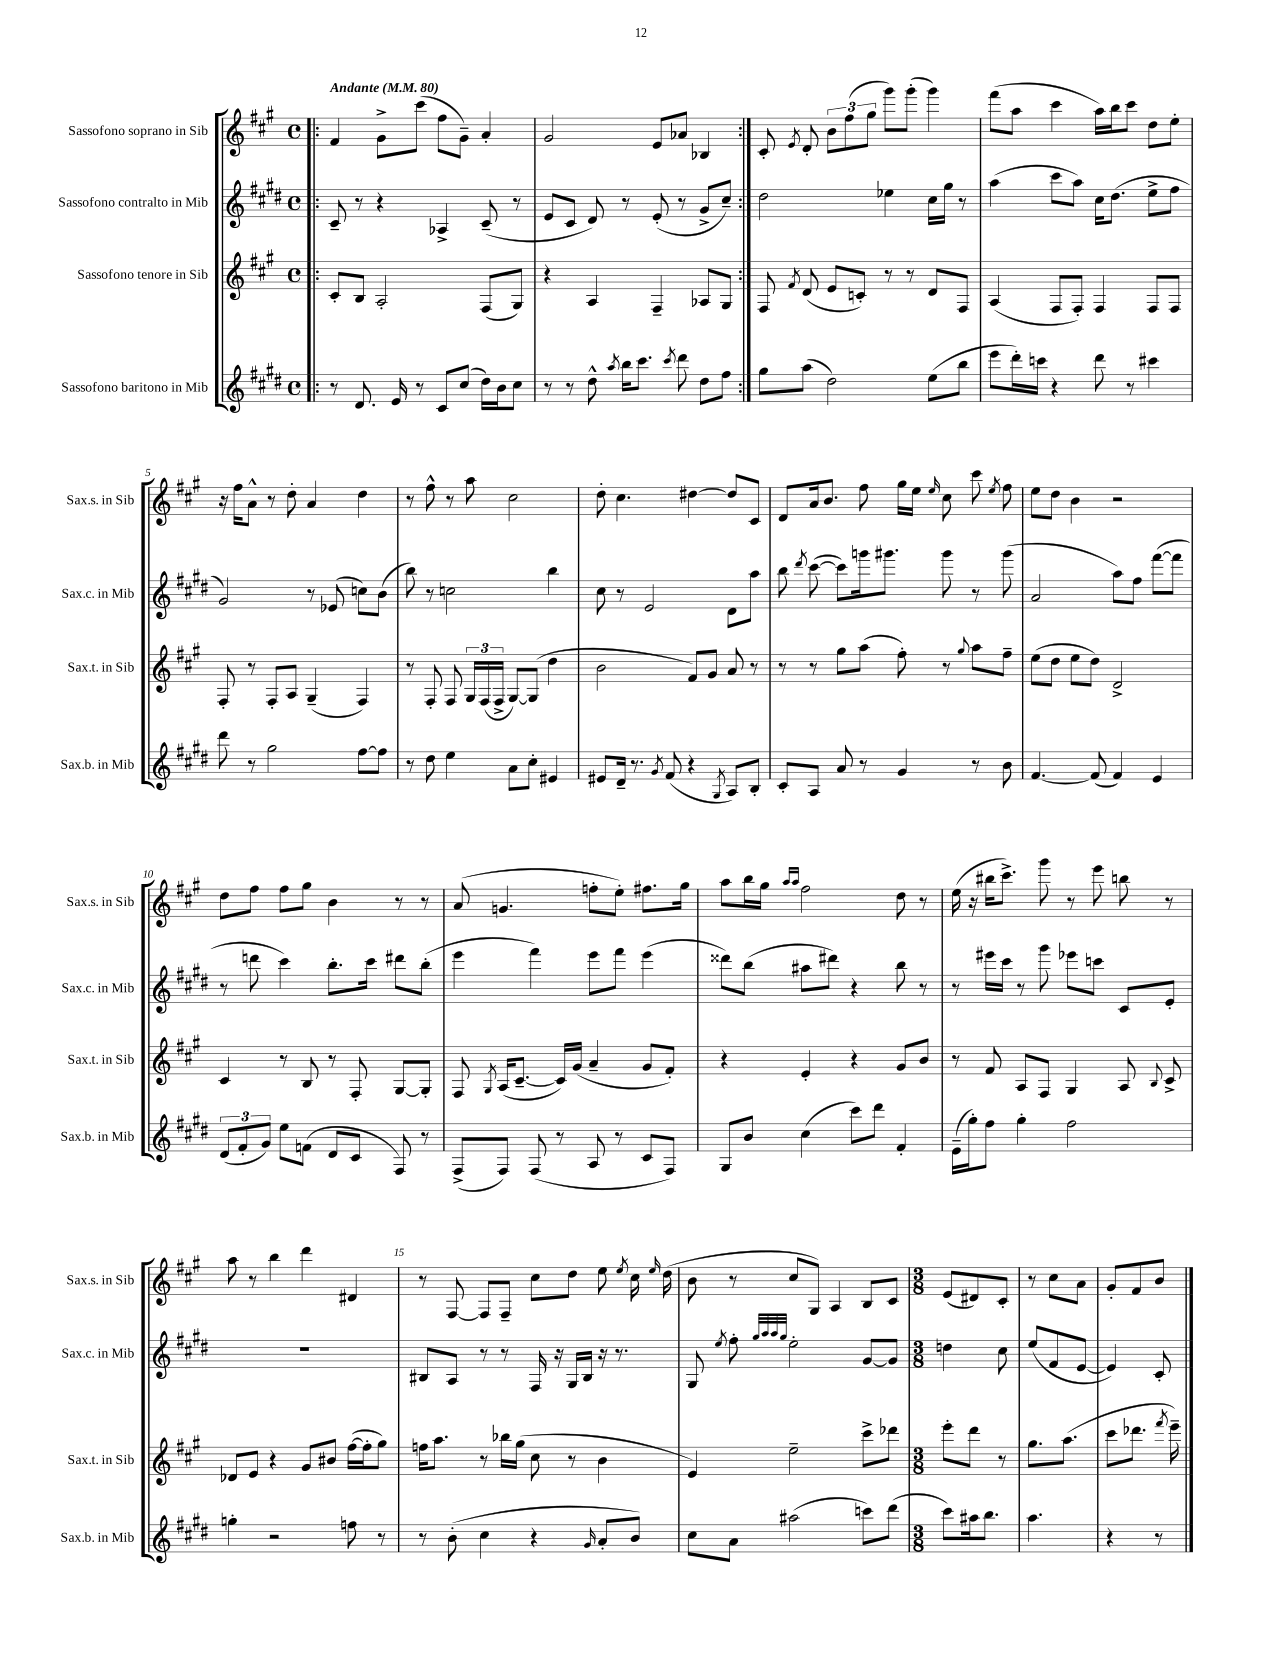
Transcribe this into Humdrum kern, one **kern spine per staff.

**kern	**kern	**kern	**kern
*staff4	*staff3	*staff2	*staff1
*clefG2	*clefG2	*clefG2	*clefG2
*k[f#c#g#d#]	*k[f#c#g#]	*k[f#c#g#d#]	*k[f#c#g#]
*M4/4	*M4/4	*M4/4	*M4/4
*met(c)	*met(c)	*met(c)	*met(c)
*MM80	*MM80	*MM80	*MM80
=!|:	=!|:	=!|:	=!|:
8r	8c#'/L	8c#~/	4f#/
8.d#/	8B/J	8r	.
.	2A'/	4r	8g#^\L
16e/	.	.	.
8r	.	.	(8ccc#\J
8c#/L	.	4A-^/	8ff#\L
(8cc#/J	.	.	8g#~\J)
16dd#\LL)	(8F#/L	(8c#~/	4a'/
16b\J	.	.	.
8cc#\J	8G#/J)	8r	.
=	=	=	=
8r	4r	8e/L	2g#/
8r	.	8c#/J	.
8dd#^^\	4A/	8d#/)	.
8qaa/	.	.	.
16bb\LK	.	8r	.
8.ccc#\J	.	.	.
.	4F#~/	(8e'/	8e/L
8qccc#/	.	.	.
8ddd#\	.	8r	8a-/J
8dd#\L	8A-/L	8g#^/L	4B-/
8ff#\J	8G#/J	8cc#~/J)	.
=:|!	=:|!	=:|!	=:|!
8gg#\L	8F#/	2dd#\	8c#'/
.	8qf#/	.	8qe/
(8aa\J	(8d/	.	8d'/
2dd#\)	8e/L	.	12b\L
.	.	.	(12ff#\
.	8c'/J)	.	.
.	.	.	12gg#\J
.	8r	4ee-\	8ggg#\L)
.	8r	.	(8ggg#'\J
(8ee\L	8d/L	16cc#\LL	4ggg#\)
.	.	16gg#\JJ	.
8bb\J	8F#/J	8r	.
=	=	=	=
8eee\L	(4A/	(4aa\	(8fff#\L
16ddd#'\L)	.	.	8aa\J
16ccc\JJ	.	.	.
4r	8F#/L	8ccc#\L	4ccc#\
.	8F#'/J)	8aa\J)	.
8ddd#\	4F#/	16cc#\LK	16aa\LL)
.	.	(8.dd#\J	16bb\J
8r	.	.	8ccc#\J
4ccc#\	8F#/L	8ee^\L	8dd\L
.	8F#/J	8ff#\J	8ee'\J
=	=	=	=
8ddd#\	8F#'/	2g#/)	16r
.	.	.	16ff#\LK
8r	8r	.	8a^^\J
2gg#\	8F#'/L	.	8r
.	8A/J	.	8dd'\
.	(4G#~/	8r	4a/
.	.	(8e-/	.
[8ff#\L	4F#/)	8cc\L)	4dd\
8ff#\]J	.	(8b\J	.
=	=	=	=
8r	8r	8bb\)	8r
8dd#\	8F#'/	8r	8ff#^^\
4ee\	8F#/	2cc\	8r
.	24G#/LL	.	8aa\
.	(24F#/	.	.
.	24F#^/JJ	.	.
8a\L	[8G#/L)	.	2cc#\
8cc#'\J	(8G#/]J	.	.
4e#/	4dd\	4bb\	.
=	=	=	=
8e#/L	2b\	8cc#\	8dd'\
16d#~/Jk	.	8r	4.cc#\
8.r	.	.	.
.	.	2e/	.
8qg#/	.	.	.
(8f#/	.	.	.
4r	8f#/L)	.	[4dd#\
.	8g#/J	.	.
8qG#/	.	.	.
8A/L)	8a/	8d#\L	8dd#/]L
8B'/J	8r	8aa\J	8c#/J
=	=	=	=
8c#'/L	8r	8bb\	8d/L
.	.	8qddd#/	.
8A/J	8r	([8ccc#\	16a/k
.	.	.	8.b/J
8a/	8gg#\L	8ccc#\]L)	.
8r	(8aa\J	16ggg\k	8ff#\
.	.	8.ggg#\J	.
4g#/	8ff#'\)	.	16gg#\LL
.	.	.	16ee\JJ
.	.	.	16qqee/
.	8r	8ggg#\	8cc#\
.	8qqgg#/	.	.
8r	8aa\L	8r	8ccc#\
.	.	.	8qee/
8b\	8ff#~\J	(8ggg#\	8ff#\
=	=	=	=
[4.f#/	(8ee\L	2a/	8ee\L
.	8dd\J	.	8dd\J
.	8ee\L	.	4b\
(8f#/]	8dd\J)	.	.
4f#/)	2d^/	8aa\L)	2r
.	.	8ff#\J	.
4e/	.	([8fff#\L	.
.	.	8fff#\]J	.
=	=	=	=
(12d#/L	4c#/	8r	8dd\L
12f#'/	.	.	.
.	.	8ddd\	8ff#\J
12g#/J)	.	.	.
8ee\L	8r	4ccc#\)	8ff#\L
(8f\J	8B/	.	8gg#\J
8d#/L	8r	8.bb'\L	4b\
8c#/J	8F#'/	.	.
.	.	16ccc#\Jk	.
8F#/)	[8G#/L	8ddd#\L	8r
8r	8G#'/]J	(8bb'\J	8r
=	=	=	=
(8F#^/L	8F#/	4eee\	(8a/
.	8qG#/	.	.
8F#/J)	(16A/LK	.	4.g/
.	[8.c#~/J	.	.
(8F#/	.	4fff#\)	.
8r	16c#/]LL)	.	.
.	(16g#/JJ	.	.
8A/	4a~/	8eee\L	8ff'\L
8r	.	8fff#\J	8ee'\J)
8c#/L	8g#/L	(4eee\	8.ff#\L
8F#/J)	8f#'/J)	.	.
.	.	.	16gg#\Jk
=	=	=	=
8G#/L	4r	8ddd##\L)	8aa\L
8b/J	.	(8bb\J	16bb\L
.	.	.	16gg#\JJ
.	.	.	16qqaa/LL
.	.	.	16qqaa/JJ
(4cc#\	4e'/	8aa#\L	2ff#\
.	.	8ddd#\J)	.
8ccc#\L)	4r	4r	.
8ddd#\J	.	.	.
4f#'/	8g#/L	8bb\	8dd\
.	8b/J	8r	8r
=	=	=	=
(16e~\LL	8r	8r	(16ee\
16gg#'\J)	.	.	16r
8ff#\J	8f#/	16eee#\LL	16bb#\LK
.	.	16ccc#\JJ	8.ccc#^\J)
4gg#'\	8A/L	8r	.
.	8F#/J	8ggg#\	8ggg#\
2ff#\	4G#/	8eee-\L	8r
.	.	8ccc\J	8eee\
.	8A/	8c#/L	8bb\
.	8qqB/	.	.
.	8c#^/	8e'/J	8r
=	=	=	=
4gg'\	8d-/L	1r	8aa\
.	8e/J	.	8r
2r	4r	.	4bb\
.	8g#/L	.	4ddd\
.	8b#/J	.	.
8ff\	([16ff#\LL	.	4d#/
.	16ff#'\]J	.	.
8r	8gg#\J)	.	.
=	=	=	=
8r	16ff\LK	8B#/L	8r
.	8.aa\J	.	.
(8b'\	.	8A/J	[8F#/
4cc#\	8r	8r	8F#/]L
.	16bb-\LL	8r	8F#~/J
.	(16gg#\JJ	.	.
4r	8cc#\	16F#/	8cc#\L
.	.	16r	.
.	8r	16G#/LL	8dd\J
.	.	16B#/JJ	.
16qqg#/	.	.	.
8a'/L	4b\	16r	8ee\
.	.	8.r	.
.	.	.	8qee/
8b/J)	.	.	16cc#\
.	.	.	16qqee/
.	.	.	(16dd\
=	=	=	=
8cc#\L	4e/)	8G#/	8b\
.	.	8qee/	.
8a\J	.	8ff#'\	8r
.	.	32qqgg#/LLL	.
.	.	32qqaa/	.
.	.	32qqaa/	.
.	.	32qqgg#/JJJ	.
(2aa#\	2ee~\	2ee'\	8cc#/L
.	.	.	8G#/J)
.	.	.	4A/
8ccc\L)	8ccc#^\L	[8g#/L	8B/L
(8ddd#\J	8ddd-\J	8g#/]J	8c#/J
=	=	=	=
*M3/8	*M3/8	*M3/8	*M3/8
8ccc#\L)	8eee'\L	4dd\	(8e/L
16aa#\k	8ddd\J	.	8d#/)
8.bb\J	.	.	.
.	8r	8cc#\	8c#'/J
=	=	=	=
4.aa\	8.gg#\L	(8ee/L	8r
.	.	8f#/	8cc#\L
.	(8.aa\J	.	.
.	.	[8e/J	8a\J
=	=	=	=
4r	8ccc#\L	4e/])	8g#'/L
.	8.ddd-\J	.	8f#/
8r	.	8c#'/	8b/J
.	8qfff#/	.	.
.	16eee~\)	.	.
==	==	==	==
*-	*-	*-	*-
